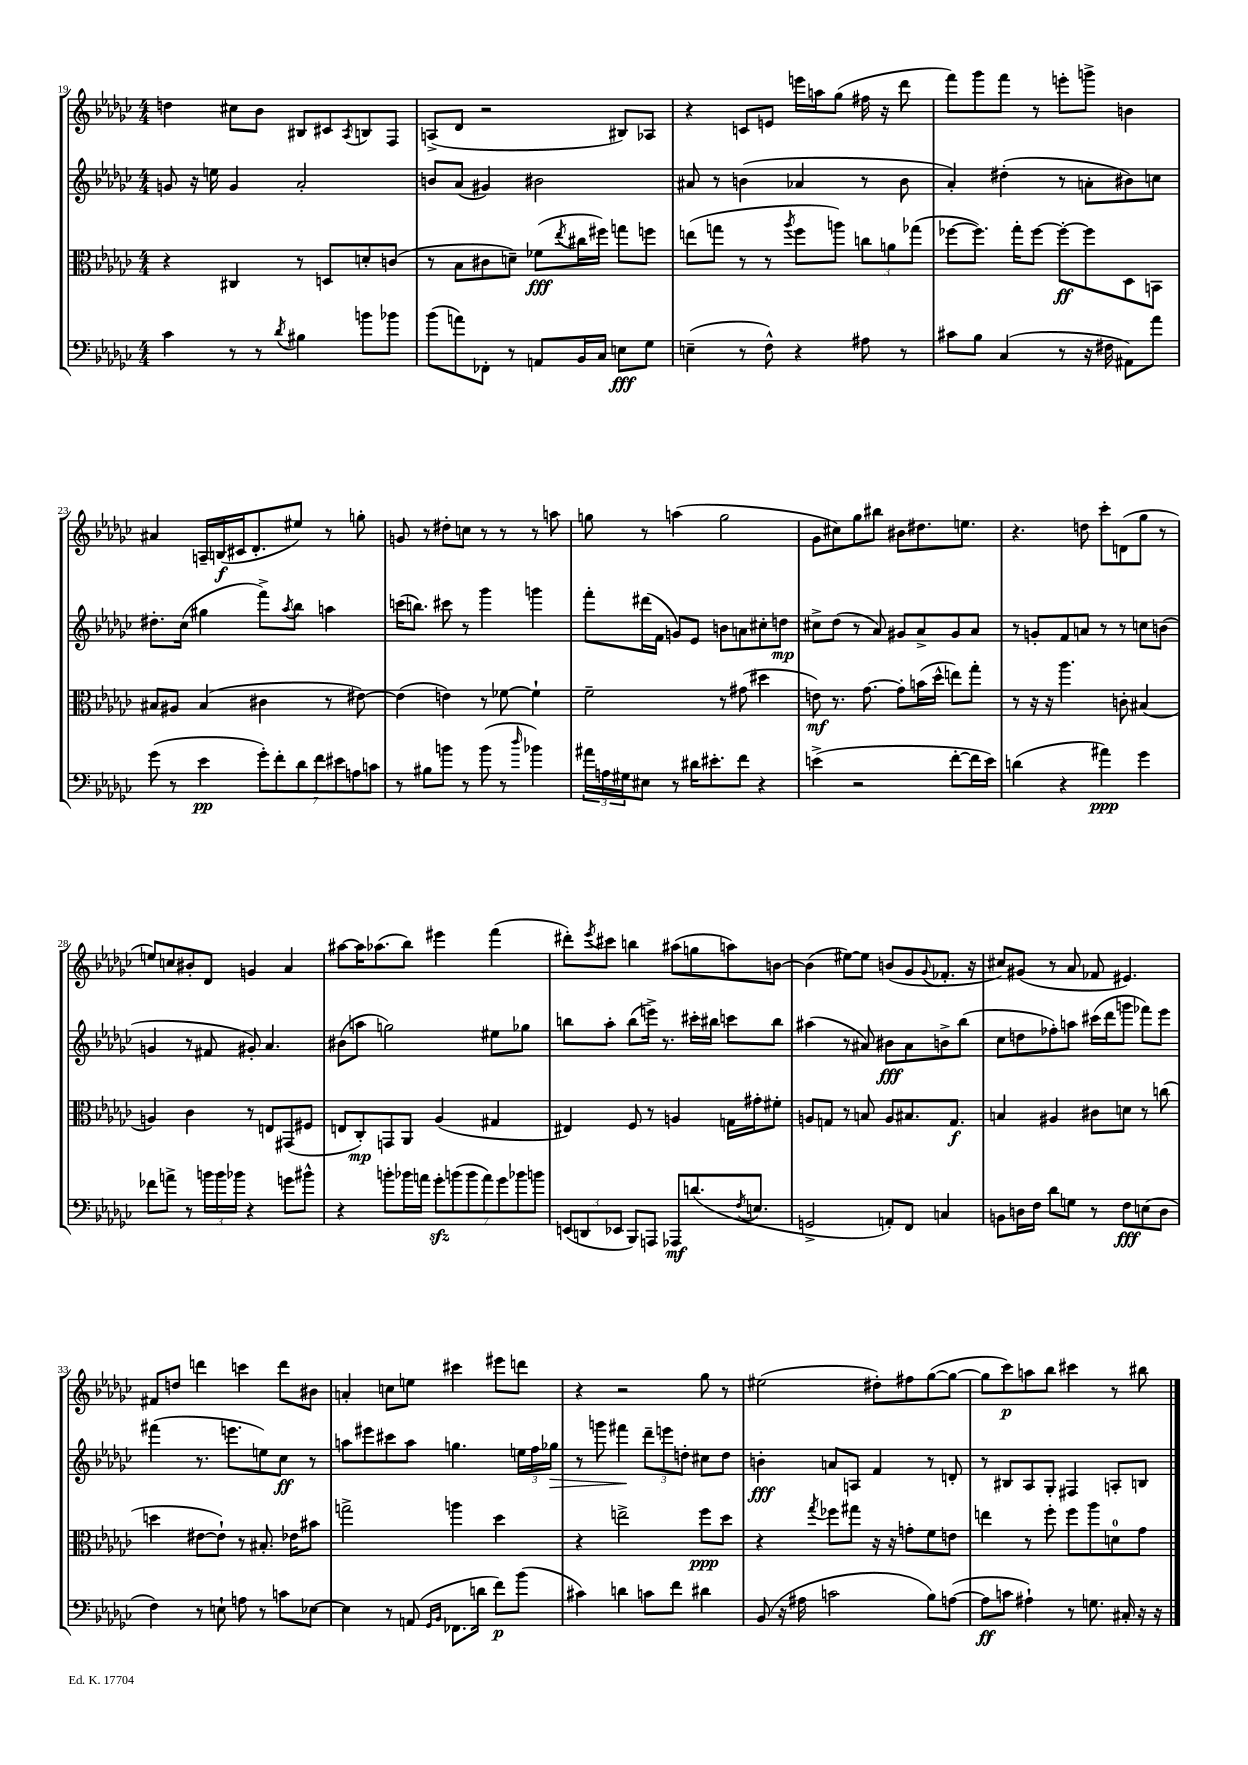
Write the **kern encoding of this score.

**kern	**dynam	**kern	**dynam	**kern	**dynam	**kern	**dynam
*part4	*part4	*part3	*part3	*part2	*part2	*part1	*part1
*staff4	*staff4	*staff3	*staff3	*staff2	*staff2	*staff1	*staff1
*clefF4	*	*clefC3	*	*clefG2	*	*clefG2	*
*k[b-e-a-d-g-c-]	*	*k[b-e-a-d-g-c-]	*	*k[b-e-a-d-g-c-]	*	*k[b-e-a-d-g-c-]	*
*M4/4	*	*M4/4	*	*M4/4	*	*M4/4	*
=19	=19	=19	=19	=19	=19	=19	=19
4c-\	.	4r	.	8gn/	.	4ddn\	.
.	.	.	.	16r	.	.	.
.	.	.	.	16een\	.	.	.
8r	.	4C#X/	.	4g/	.	8cc#X\L	.
8r	.	.	.	.	.	8b-\J	.
8qd-/	.	.	.	.	.	.	.
4B#X\	.	8r	.	2a-'/	.	8B#X/L	.
.	.	8Dn/L	.	.	.	8c#X/	.
.	.	.	.	.	.	8qA-/	.
8bn\L	.	8dn'/	.	.	.	8Bn/	.
8b-X\J	.	(8cn/J	.	.	.	8F/J	.
=20	=20	=20	=20	=20	=20	=20	=20
(8b-\L	.	8r	.	8bn/L	.	(8An^/L	.
8an\)	.	8B-\L	.	(8a-/J	.	8d-/J	.
8FF-X'\J	.	8c#X\	.	4g#X/)	.	2r	.
8r	.	8dn~\J)	.	.	.	.	.
8AAn/L	.	(8f-X\L	fff	2b#X\	.	.	.
.	.	8qee-/	.	.	.	.	.
16BB-/L	.	16cc#X\L	.	.	.	.	.
16C-/JJ	.	16ff#X\JJ)	.	.	.	.	.
8En\L	fff	8ggn\L	.	.	.	8B#X/L)	.
8G-\J	.	8ffn\J	.	.	.	8A-X/J	.
=21	=21	=21	=21	=21	=21	=21	=21
(4En~\	.	(8een\L	.	8a#X/	.	4r	.
.	.	8ggn\J	.	8r	.	.	.
8r	.	8r	.	(4bn\	.	8cn/L	.
8F^^\)	.	8r	.	.	.	8en/J	.
.	.	8qaa-/	.	.	.	.	.
4r	.	8ff\L	.	4a-X/	.	16eeen\LL	.
.	.	.	.	.	.	16aan\J	.
.	.	8aan\J)	.	.	.	(8gg-\J	.
8A#X\	.	12ccn\L	.	8r	.	16ff#X\	.
.	.	.	.	.	.	16r	.
.	.	12an\	.	.	.	.	.
8r	.	.	.	8b\	.	8ddd-\	.
.	.	(12gg-X\J	.	.	.	.	.
=22	=22	=22	=22	=22	=22	=22	=22
8c#X\L	.	[8ff-X\L	.	4a-'/)	.	8fff\L)	.
8B-\J	.	8.ff-\J])	.	.	.	8ggg-\	.
(4C-/	.	.	.	(4dd#X'\	.	8fff\J	.
.	.	16gg-'\KL	.	.	.	.	.
.	.	[8ff-\J	.	.	.	8r	.
8r	.	8ff-'\L_	ff	8r	.	8eeen'\L	.
16r	.	8ff-\]	.	8an'\L	.	8gggn^\J	.
16F#X\	.	.	.	.	.	.	.
8AA#X\L)	.	8D-\	.	8b#X\)	.	4bn\	.
8a-\J	.	8BBn\J	.	8ccn\J	.	.	.
!!LO:LB:g=z
=23	=23	=23	=23	=23	=23	=23	=23
(8g-\	.	8B#X/L	.	8.dd#X'\L	.	4a#X/	.
8r	.	8A#X/J	.	.	.	.	.
.	.	.	.	(16cc-\Jk	.	.	.
4e-\	pp	(4B#/	.	4gg#X\	.	16An~/LL	.
.	.	.	.	.	.	(16Bn/	f
.	.	.	.	.	.	16c#X/J	.
.	.	.	.	.	.	8.d-'/	.
14g-'\L)	.	4c#X\	.	8fff^\L)	.	.	.
14f'\	.	.	.	.	.	.	.
.	.	.	.	8qaa-/	.	.	.
.	.	.	.	8bb-\J	.	8ee#X/J)	.
14d-\	.	.	.	.	.	.	.
14f\	.	.	.	.	.	.	.
.	.	8r	.	4aan\	.	8r	.
14e#X\	.	.	.	.	.	.	.
14An\	.	.	.	.	.	.	.
.	.	[8e#X\)	.	.	.	8ggn'\	.
14cn\J	.	.	.	.	.	.	.
=24	=24	=24	=24	=24	=24	=24	=24
8r	.	(4e#\]	.	(16cccn\KL	.	8gn/	.
.	.	.	.	8.bbn\J)	.	.	.
8B#X\L	.	.	.	.	.	8r	.
8bn\J	.	4en\)	.	8ccc#X\	.	8dd#X'\L	.
8r	.	.	.	8r	.	8ccn\J	.
(8b\	.	8r	.	4ggg-\	.	8r	.
8r	.	[8f-X\	.	.	.	8r	.
16qqdd-/	.	.	.	.	.	.	.
4b-X\)	.	4f-`\]	.	4gggn\	.	8r	.
.	.	.	.	.	.	8aan\	.
=25	=25	=25	=25	=25	=25	=25	=25
24a#X\LL	.	2f~\	.	8fff'\L	.	8ggn\	.
24An\	.	.	.	.	.	.	.
24G#X\J	.	.	.	.	.	.	.
8E#X\J	.	.	.	(16ddd#X\L	.	8r	.
.	.	.	.	16f\JJ	.	.	.
8r	.	.	.	8gn/L)	.	(4aan\	.
16d#X\KL	.	.	.	8e-/J	.	.	.
8.e#X'\	.	.	.	.	.	.	.
.	.	8r	.	8bn\L	.	2gg\	.
8f\J	.	(8g#X\	.	8an\	.	.	.
4r	.	4dd#X\	.	8cc#X'\	.	.	.
.	.	.	.	8ddn\J	mp	.	.
=26	=26	=26	=26	=26	=26	=26	=26
(4en^\	.	8en\)	mf	8cc#X^\L	.	8g-\L	.
.	.	8.r	.	(8dd-\J	.	8cc#X\)	.
2r	.	.	.	8r	.	8gg-\	.
.	.	[8.g-\	.	.	.	.	.
.	.	.	.	8a-/)	.	8bb#X\J	.
.	.	8g-'\L]	.	8g#X/L	.	8b#X\L	.
.	.	(16bn\L	.	8a-^/	.	8.dd#X\	.
.	.	16dd-^^\JJ	.	.	.	.	.
[8f'\L	.	8een\L)	.	8g#/	.	.	.
.	.	.	.	.	.	8.een\J	.
16f\L]	.	8gg-'\J	.	8a-/J	.	.	.
16e\JJ)	.	.	.	.	.	.	.
=27	=27	=27	=27	=27	=27	=27	=27
(4dn\	.	8r	.	8r	.	4.r	.
.	.	16r	.	8gn'/L	.	.	.
.	.	16r	.	.	.	.	.
4r	.	4.aa-\	.	8f/	.	.	.
.	.	.	.	8an/J	.	8ddn\	.
4a#X\)	ppp	.	.	8r	.	8ccc-'\L	.
.	.	8cn'\	.	8r	.	(8dn\	.
4g-\	.	(4B#X/	.	8ccn\L	.	8gg-\J	.
.	.	.	.	(8bn\J	.	8r	.
!!LO:LB:g=z
=28	=28	=28	=28	=28	=28	=28	=28
8f-X\L	.	4An/)	.	4gn/	.	8een/L)	.
8an^\J	.	.	.	.	.	8ccn/	.
8r	.	4c-\	.	8r	.	8b#X'/	.
24bn\LL	.	.	.	8f#X/	.	8d-/J	.
24b\	.	.	.	.	.	.	.
24b-X\JJ	.	.	.	.	.	.	.
4r	.	8r	.	8g#X'/)	.	4gn/	.
.	.	8En/L	.	4.a-/	.	.	.
8gn\L	.	(8GG#X/	.	.	.	4a-/	.
8b#X^^\J	.	8F#X/J	.	.	.	.	.
=29	=29	=29	=29	=29	=29	=29	=29
4r	.	8En/L	.	(8b#X\L	.	[8aa#X\L	.
.	.	8C-'/)	mp	8aan\J	.	16aa#\K]	.
.	.	.	.	.	.	(8.aa-X\	.
8bn'\L	.	8GGn/	.	2ggn\)	.	.	.
16b-X\L	.	8AA-/J	.	.	.	8bb-\J)	.
16an\JJ	.	.	.	.	.	.	.
14g-zz'\L	.	(4A-/	.	.	.	4eee#X\	.
(14bn\	.	.	.	.	.	.	.
14b\	.	.	.	.	.	.	.
14a\)	.	.	.	.	.	.	.
.	.	4G#X/	.	8ee#X\L	.	(4fff\	.
14g-\	.	.	.	.	.	.	.
14b-X\	.	.	.	.	.	.	.
.	.	.	.	8gg-X\J	.	.	.
14bn\J	.	.	.	.	.	.	.
=30	=30	=30	=30	=30	=30	=30	=30
(12EEn/L	.	4E#X/)	.	8bbn\L	.	8ddd#X'\L)	.
12DDn/	.	.	.	.	.	.	.
.	.	.	.	.	.	8qeee-/	.
.	.	.	.	8aa-'\J	.	8ccc#X\J	.
12EE-X/J	.	.	.	.	.	.	.
8BBB-/L)	.	8F/	.	(8bb\L	.	4bbn\	.
8AAAn/J	.	8r	.	16eeen^\Jk)	.	.	.
.	.	.	.	8.r	.	.	.
8AAA-X/L	mf	4An/	.	.	.	(8aa#X\L	.
(8.dn/	.	.	.	16ccc#X'\LL	.	8ggn\	.
.	.	.	.	16bb#X\JJ	.	.	.
.	.	16Gn\LL	.	8cccn\L	.	8aan\)	.
8qF/	.	.	.	.	.	.	.
8.En/J	.	16g#X'\J	.	.	.	.	.
.	.	8f#X'\J	.	8bb#\J	.	[8bn\J	.
=31	=31	=31	=31	=31	=31	=31	=31
2GGn^/	.	8An/L	.	(4aa#X\	.	(4b\]	.
.	.	8Gn/J	.	.	.	.	.
.	.	8r	.	8r	.	[8ee#X\L)	.
.	.	8Bn/	.	8a#X/)	.	8ee#\J]	.
8AAn'/L)	.	8A/L	.	8b#X\L	fff	(8bn/L	.
8FF/J	.	8.B#X/	.	8a#\	.	8g-/	.
.	.	.	.	.	.	8qqg-/	.
4Cn/	.	.	.	8bn^\	.	8.f-X'/J	.
.	.	8.G/J	f	.	.	.	.
.	.	.	.	(8bb-\J	.	.	.
.	.	.	.	.	.	16r	.
=32	=32	=32	=32	=32	=32	=32	=32
8BBn\L	.	4Bn/	.	8cc-\L	.	8cc#X/L)	.
16Dn\L	.	.	.	8ddn\	.	(8g#X/J	.
16F\JJ	.	.	.	.	.	.	.
8d-\L	.	4A#X/	.	8ff-X'\)	.	8r	.
8Gn\J	.	.	.	8aan\J	.	8a-/	.
8r	.	8c#X\L	.	(16ccc#X\LL	.	8f-X/	.
.	.	.	.	16ddd-\J	.	.	.
8F\L	fff	8dn\J	.	8gggn\J	.	4.e#X/)	.
(8En\	.	8r	.	8fff-X\L)	.	.	.
8D\J	.	(8ccn\	.	8eee-\J	.	.	.
!!LO:LB:g=z
=33	=33	=33	=33	=33	=33	=33	=33
4F\)	.	4ddn\	.	(4fff#X\	.	8f#X/L	.
.	.	.	.	.	.	8ddn/J	.
8r	.	[8e#X\L	.	8.r	.	4dddn\	.
8En`\	.	8e#`\J])	.	.	.	.	.
.	.	.	.	8.eeen\L	.	.	.
8An\	.	8r	.	.	.	4cccn\	.
8r	.	8.B#X'/	.	8een\)	.	.	.
8cn\L	.	.	.	8cc-\J	ff	8ddd\L	.
.	.	16e-X\KL	.	.	.	.	.
[8E-X\J	.	8b#X\J	.	8r	.	8b#X\J	.
=34	=34	=34	=34	=34	=34	=34	=34
4E-\]	.	2ggn^\	.	8aan\L	.	4an'/	.
.	.	.	.	8eee#X\	.	.	.
8r	.	.	.	8ccc#X\	.	8ccn\L	.
(8AAn/	.	.	.	8aa\J	.	8een\J	.
16qqGG-/LL	.	.	.	.	.	.	.
16qqBB-/JJ	.	.	.	.	.	.	.
8.FF-X\L	.	4aan\	.	4.ggn\	.	4ccc#X\	.
16dn\Jk	.	.	.	.	.	.	.
8f\L)	p	4dd-\	.	.	.	8eee#X\L	.
(8b-\J	.	.	.	24een\LL	.	8dddn\J	.
.	.	.	.	24ff\	.	.	.
!	!	!	!	!	!LO:HP:b	!	!
.	.	.	.	24gg-X\JJ	>	.	.
=35	=35	=35	=35	=35	=35	=35	=35
4c#X\)	.	4r	.	8r	.	4r	.
.	.	.	.	8gggn\	.	.	.
4dn\	.	2een^\	.	4fff#X\	.	2r	.
8cn\L	.	.	.	12ddd-~\L	]	.	.
.	.	.	.	12eeen\	.	.	.
8f\J	.	.	.	.	.	.	.
.	.	.	.	12ddn'\J	.	.	.
4d#X\	.	8ff\L	ppp	8cc#X\L	.	8gg-\	.
.	.	8dd-\J	.	8dd\J	.	8r	.
=36	=36	=36	=36	=36	=36	=36	=36
(8BB-/	.	4r	.	4bn'\	fff	(2ee#X\	.
16r	.	.	.	.	.	.	.
16A#X\	.	.	.	.	.	.	.
.	.	8qgg-/	.	.	.	.	.
2cn\	.	8ff-X\L	.	8an/L	.	.	.
.	.	8gg#X\J	.	8An/J	.	.	.
.	.	16r	.	4f/	.	8dd#X'\L)	.
.	.	16r	.	.	.	.	.
.	.	8gn'\L	.	.	.	8ff#X\	.
8B-\L)	.	8f\	.	8r	.	([8gg-\	.
([8An\J	.	8en\J	.	8dn'/	.	8gg-\J_	.
=37	=37	=37	=37	=37	=37	=37	=37
8A\L]	ff	4een\	.	8r	.	8gg-\L]	.
8cn\J	.	.	.	8B#X/L	.	8ccc-\)	p
4A#X`\)	.	8r	.	8A-/	.	8aan\	.
.	.	8ff'\	.	8G-'/J	.	8bb-\J	.
8r	.	8ff\L	.	4F#X/	.	4ccc#X\	.
8.Gn\	.	8aa-\	.	.	.	.	.
.	.	8dn\	.	8An'/L	.	8r	.
16C#X'/	.	.	.	.	.	.	.
16r	.	8g-\J	.	8Bn/J	.	8bb#X\	.
16r	.	.	.	.	.	.	.
==	==	==	==	==	==	==	==
*-	*-	*-	*-	*-	*-	*-	*-
